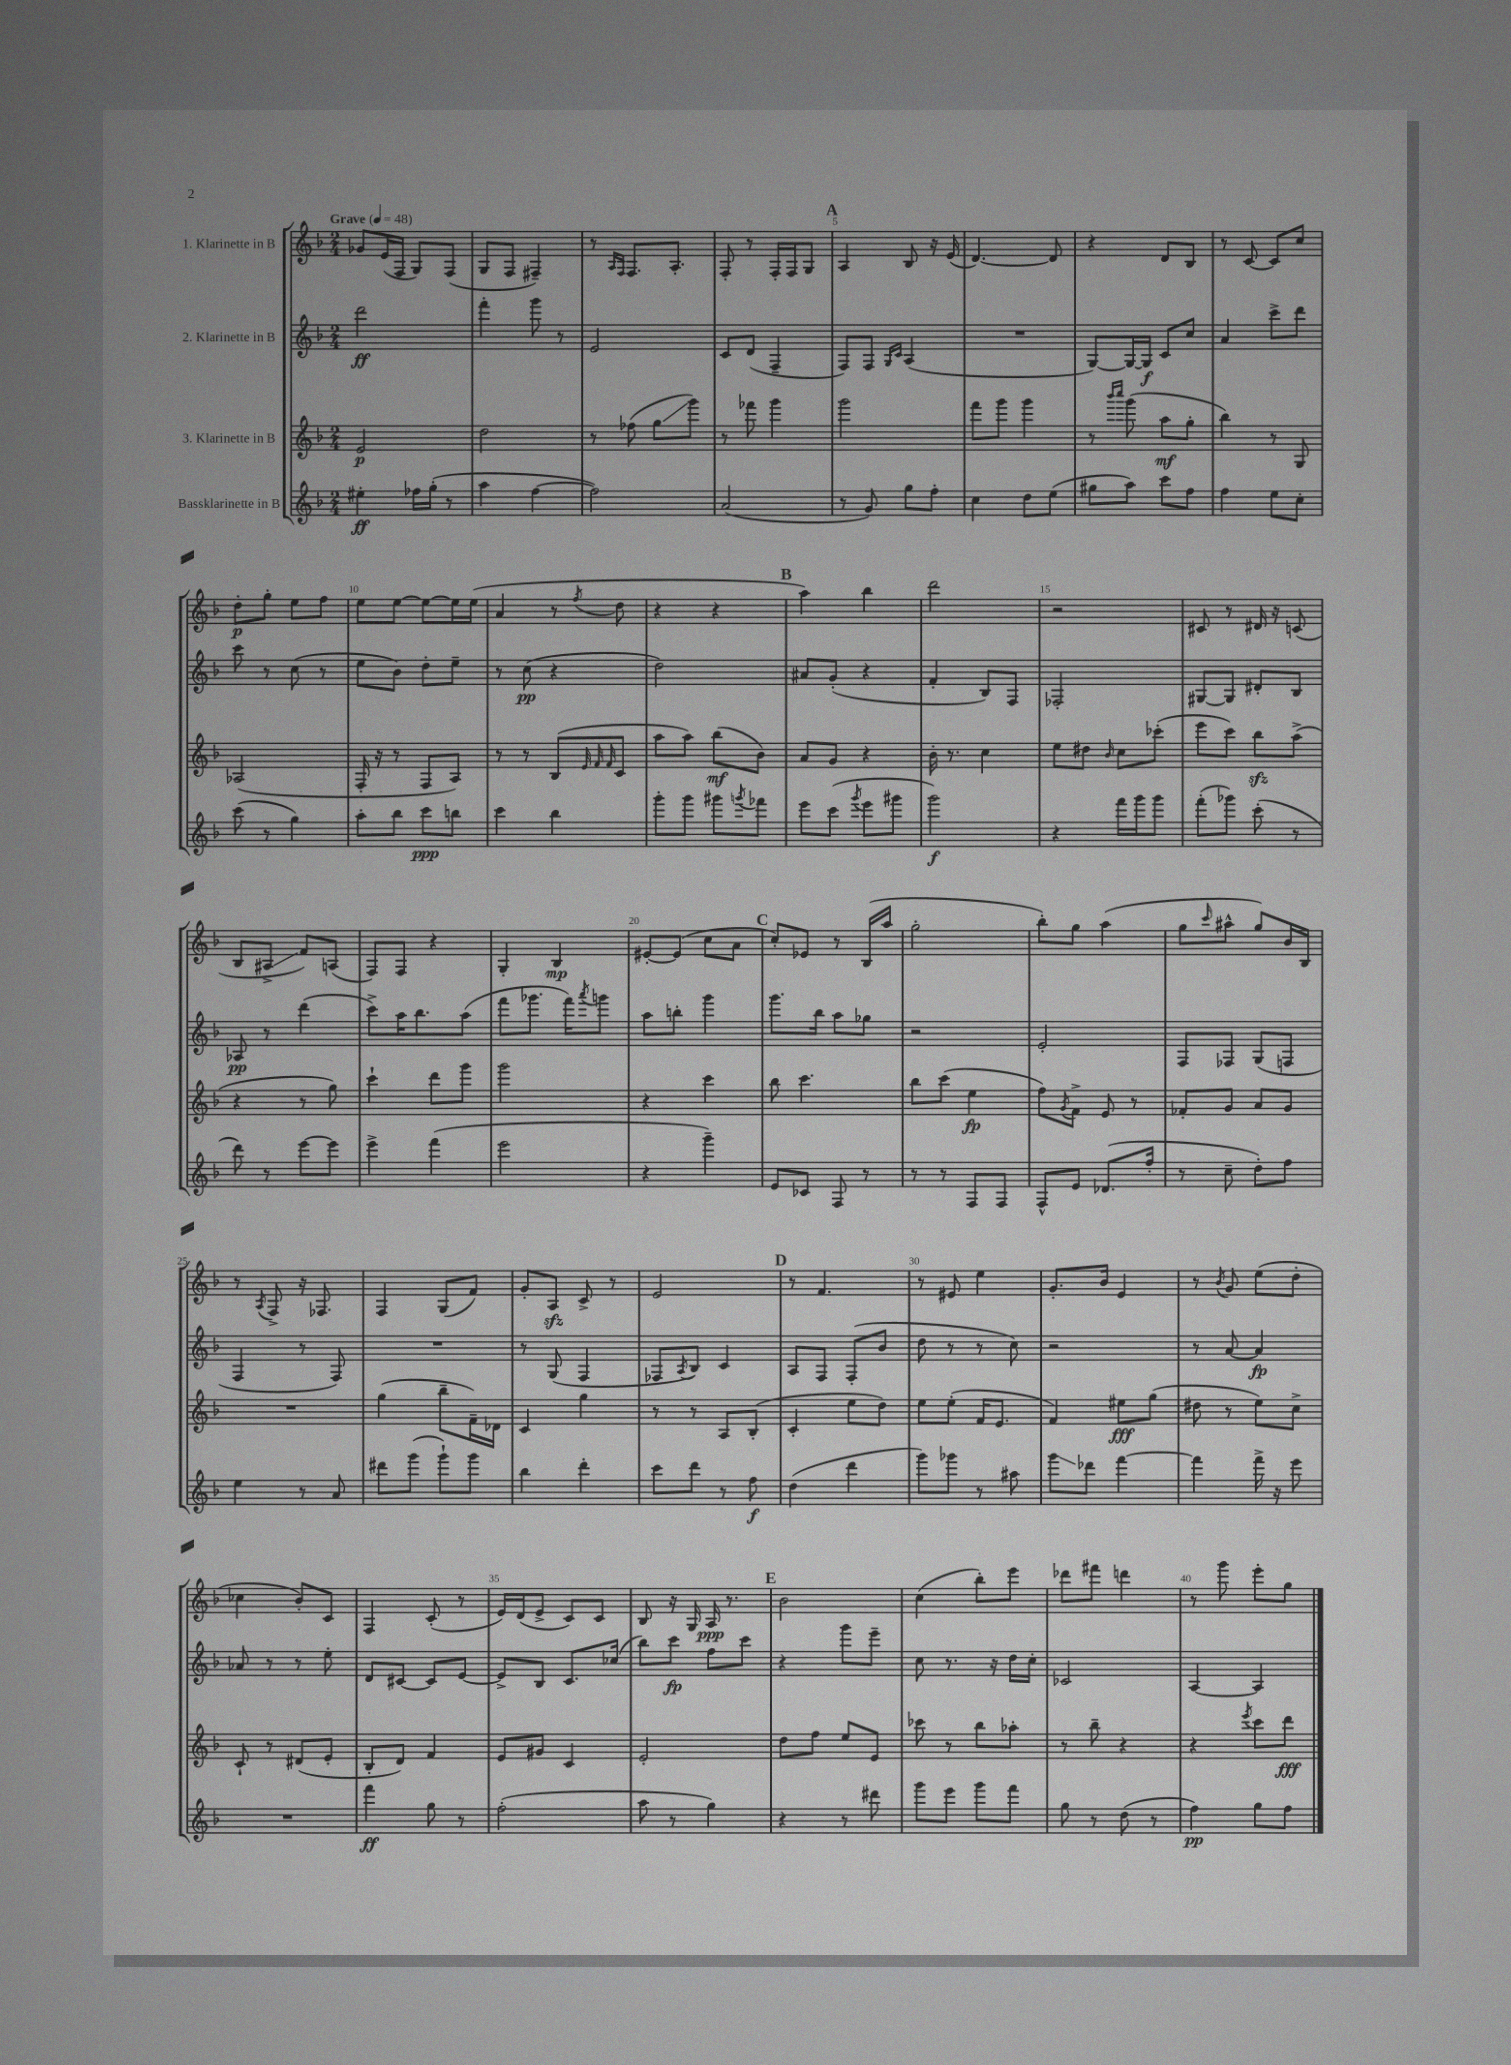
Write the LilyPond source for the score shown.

<<
\new StaffGroup <<
\new Staff = "s0" \with { instrumentName = "1. Klarinette in B" } {
    \clef treble \key f \major \numericTimeSignature \time 2/4 \tempo "Grave" 4 = 48
    ges'8 e'16( f16 g8) f8( |
    g8 f8 fis4--) |
    r8 \grace { a16 f16 } f8. a8.-. |
    f8-. r8 f16-. f16 g8 |
    \mark \markup { \bold "A" } a4 bes8 r16 e'16( |
    d'4.~) d'8 |
    r4 d'8 bes8 |
    r8 c'8~ c'8 c''8 |
    d''8-.\p g''8-. e''8 f''8 |
    e''8 e''8~ e''8~ e''16 e''16( |
    a'4 r8 \acciaccatura { f''8 } d''8 |
    r4 r4 |
    \mark \markup { \bold "B" } a''4) bes''4 |
    d'''2 |
    r2 |
    cis'8 r8 dis'16 r16 c'8( |
    bes8 ais8->\glissando f'8) a8( |
    f8) f8 r4 |
    g4-. bes4\mp |
    eis'8~-. eis'8( c''8 a'8 |
    \mark \markup { \bold "C" } c''8-.) ees'8 r8 bes16( a''16 |
    g''2-. |
    bes''8-.) g''8 a''4( |
    g''8 \grace { c'''16 } ais''8-^ g''8) bes'16 bes16 |
    r8 \acciaccatura { a8 } f8-> r16 fes8. |
    f4 g8( f'8) |
    g'8-. a8\sfz c'8-> r8 |
    e'2 |
    \mark \markup { \bold "D" } r8 f'4. |
    r8 eis'8 e''4 |
    g'8.-. bes'16 e'4 |
    r8 \acciaccatura { bes'8 } g'8 e''8( d''8-. |
    ces''4 bes'8-.) c'8 |
    f4 c'8-.( r8 |
    e'16) d'16( e'8-> c'8) c'8 |
    bes8 r16 g16 a16\ppp r8. |
    \mark \markup { \bold "E" } bes'2 |
    c''4( bes''8-.) e'''8 |
    des'''8 fis'''8 d'''4 |
    r8 g'''8 e'''8-. g''8 \bar "|." |
}
\new Staff = "s1" \with { instrumentName = "2. Klarinette in B" } {
    \clef treble \key f \major \numericTimeSignature \time 2/4
    d'''2\ff |
    f'''4-. g'''8 r8 |
    e'2 |
    c'8 d'8( f4-- |
    \mark \markup { \bold "A" } f8) f8 \grace { g16 c'16 } a4( |
    R2 |
    g8~) g16~ g16\f c'8 c''8 |
    a'4 c'''8-> d'''8 |
    c'''8 r8 c''8( r8 |
    e''8 bes'8) d''8-. e''8-- |
    r8 c''8\pp( r4 |
    d''2) |
    \mark \markup { \bold "B" } ais'8 g'8-.( r4 |
    f'4-. bes8) f8 |
    fes2-. |
    gis8~ gis8 dis'8-. bes8 |
    aes8\pp r8 d'''4( |
    c'''8->) a''16 bes''8. a''8( |
    f'''8 ges'''8. f'''16) \acciaccatura { a'''8 } g'''8 |
    a''8 b''8-. g'''4 |
    \mark \markup { \bold "C" } g'''8. bes''16 a''8 ges''8 |
    r2 |
    e'2-. |
    f8 fes8 g8( f8 |
    f4 r8 f8) |
    R2 |
    r8 g8( f4 |
    fes8 \acciaccatura { a8 } bes8) c'4 |
    \mark \markup { \bold "D" } a8 f8 f8-.( bes'8 |
    d''8 r8 r8 c''8) |
    r2 |
    r8 a'8~ a'4\fp |
    aes'8 r8 r8 e''8-. |
    d'8 cis'8~ cis'8 e'8~ |
    e'8-> bes8 c'8. ces''16( |
    bes''8) c'''8\fp f''8 c'''8 |
    \mark \markup { \bold "E" } r4 g'''8 e'''8-- |
    c''8 r8. r16 d''16 c''16-. |
    ces'2 |
    a4~ a4 \bar "|." |
}
\new Staff = "s2" \with { instrumentName = "3. Klarinette in B" } {
    \clef treble \key f \major \numericTimeSignature \time 2/4
    e'2\p |
    d''2 |
    r8 fes''8( g''8\glissando g'''8) |
    r8 fes'''8 g'''4 |
    \mark \markup { \bold "A" } g'''2 |
    f'''8 g'''8 g'''4 |
    r8 \grace { bes'''16 c''''16 } g'''8( a''8\mf g''8-. |
    bes''4) r8 g8 |
    aes2( |
    f16-. r16 r8 f8 a8) |
    r8 r8 bes8( \grace { e'32 f'32 f'32 } c'8 |
    a''8 a''8) bes''8\mf( bes'8) |
    \mark \markup { \bold "B" } a'8 g'8 r4 |
    bes'16-. r8. c''4 |
    e''8 dis''8 \grace { bes'16 } c''8 ces'''8-.( |
    e'''8 c'''8) bes''8\sfz a''8->( |
    r4 r8 g''8) |
    c'''4-! d'''8 g'''8 |
    g'''2 |
    r4 c'''4 |
    \mark \markup { \bold "C" } bes''8 c'''4. |
    bes''8 c'''8( e''4\fp |
    f''8) \acciaccatura { g'8 } f'8-> e'8 r8 |
    fes'8-. g'8 a'8 g'8 |
    R2 |
    g''4( bes''8-- f'16--) des'16 |
    c'4 g''4 |
    r8 r8 a8 bes8-.( |
    \mark \markup { \bold "D" } c'4-. e''8 d''8) |
    e''8 e''8-.( f'16 e'8. |
    f'4) eis''8\fff g''8( |
    dis''8 r8 e''8) c''8-> |
    c'8-! r8 dis'8( e'8-. |
    bes8-. d'8) f'4 |
    e'8 gis'8 c'4 |
    e'2-. |
    \mark \markup { \bold "E" } d''8 f''8 e''8 e'8 |
    ces'''8 r8 bes''8 aes''8-. |
    r8 bes''8-- r4 |
    r4 \acciaccatura { e'''8 } c'''8 d'''8\fff \bar "|." |
}
\new Staff = "s3" \with { instrumentName = "Bassklarinette in B" } {
    \clef treble \key f \major \numericTimeSignature \time 2/4
    eis''4-.\ff fes''16 g''16-.( r8 |
    a''4 f''4~ |
    f''2) |
    a'2( |
    \mark \markup { \bold "A" } r8 g'8) g''8 f''8-. |
    c''4 d''8 e''8( |
    gis''8 a''8) c'''8 f''8 |
    f''4 e''8 c''8-. |
    c'''8( r8 g''4) |
    a''8-. bes''8 c'''8\ppp b''8 |
    c'''4 bes''4 |
    g'''8-. g'''8 gis'''8 \acciaccatura { g'''8 } fes'''8 |
    \mark \markup { \bold "B" } e'''8 c'''8( \acciaccatura { g'''8 } e'''8 gis'''8 |
    g'''2\f) |
    r4 f'''16 g'''16 g'''8 |
    f'''8-.( ges'''8) c'''8-.( r8 |
    d'''8) r8 e'''8~ e'''8 |
    e'''4-> f'''4( |
    e'''2 |
    r4 g'''4--) |
    \mark \markup { \bold "C" } e'8 ces'8 f8 r8 |
    r8 r8 f8 f8 |
    f8-^ e'8 des'8.( f''16-. |
    r8 c''8-- d''8-.) f''8 |
    e''4 r8 a'8 |
    dis'''8 g'''8( g'''8-!) g'''8 |
    bes''4 d'''4-. |
    c'''8 d'''8 r8 f''8\f |
    \mark \markup { \bold "D" } d''4( d'''4 |
    g'''8) ges'''8 r8 ais''8 |
    g'''8\glissando des'''8 f'''4~ |
    f'''4 f'''16-> r16 e'''8 |
    R2 |
    f'''4\ff g''8 r8 |
    f''2-.( |
    a''8 r8 g''4) |
    \mark \markup { \bold "E" } r4 r8 dis'''8 |
    g'''8 e'''8 g'''8 f'''8 |
    g''8 r8 d''8( r8 |
    f''4\pp) g''8 f''8 \bar "|." |
}
>>
>>
\layout { \context { \Score \override BarNumber.break-visibility = ##(#f #t #t) barNumberVisibility = #(every-nth-bar-number-visible 5) } }
